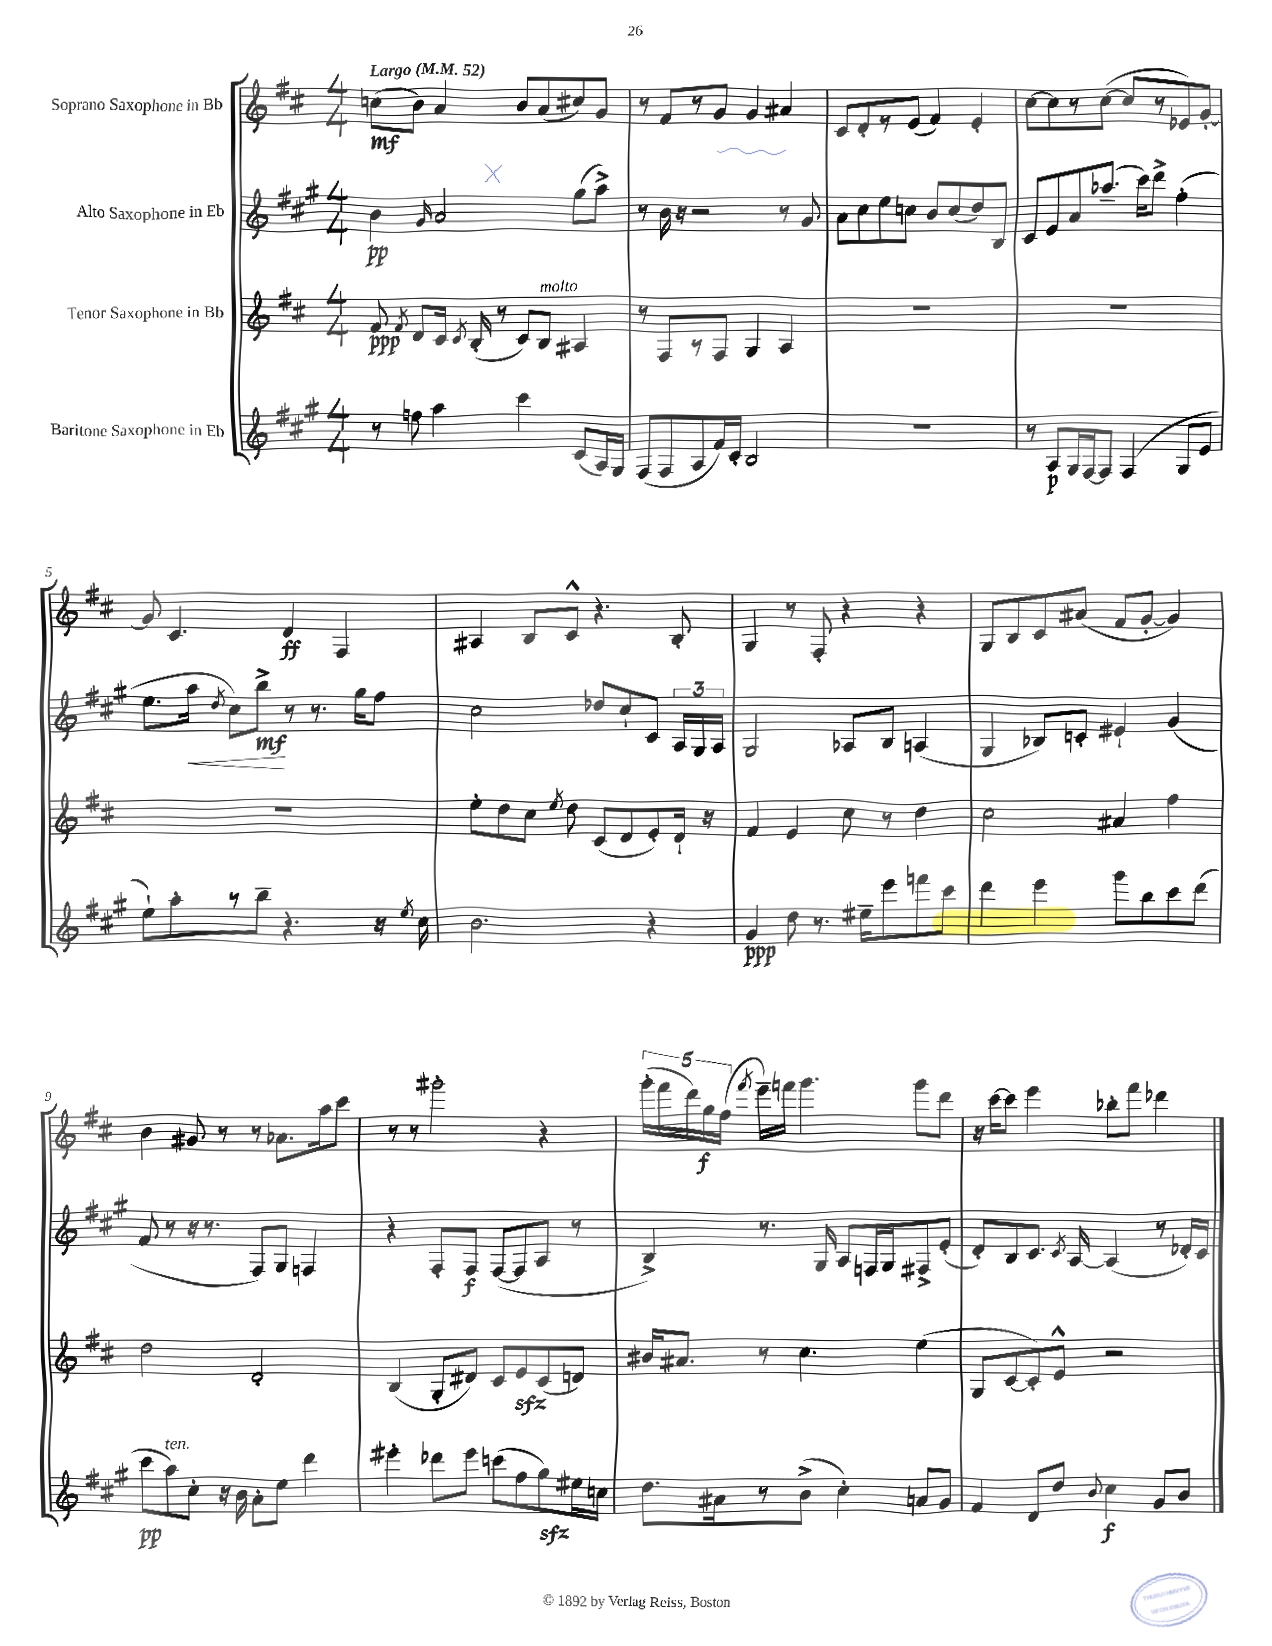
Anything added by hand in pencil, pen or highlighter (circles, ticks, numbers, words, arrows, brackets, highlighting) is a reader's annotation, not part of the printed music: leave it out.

**kern	**dynam	**kern	**dynam	**kern	**dynam	**kern	**dynam
*part4	*part4	*part3	*part3	*part2	*part2	*part1	*part1
*staff4	*staff4	*staff3	*staff3	*staff2	*staff2	*staff1	*staff1
*I"Baritone Saxophone in Eb	*	*I"Tenor Saxophone in Bb	*	*I"Alto Saxophone in Eb	*	*I"Soprano Saxophone in Bb	*
*clefG2	*	*clefG2	*	*clefG2	*	*clefG2	*
*k[f#c#g#]	*	*k[f#c#]	*	*k[f#c#g#]	*	*k[f#c#]	*
*M4/4	*	*M4/4	*	*M4/4	*	*M4/4	*
*MM52	*	*MM52	*	*MM52	*	*MM52	*
=1	=1	=1	=1	=1	=1	=1	=1
!	!	!	!	!	!	!LO:TX:a:B:t=Largo	!
8r	.	8f#/	ppp	4b\	pp	(8ccn\L	mf
.	.	8qf#/	.	.	.	.	.
8ffn\	.	8d/L	.	.	.	8b\J)	.
.	.	.	.	16qqg#/	.	.	.
4aa\	.	16c#/Jk	.	2a/	.	4a/	.
.	.	8qc#/	.	.	.	.	.
.	.	(16B'/	.	.	.	.	.
.	.	8r	.	.	.	.	.
4ccc#\	.	8c#/L)	.	.	.	8b/L	.
!	!	!LO:TX:a:i:t=molto	!	!	!	!	!
.	.	8B/J	.	.	.	(8a/	.
(8c#/L	.	4A#X/	.	(8gg#\L	.	8cc#X/)	.
16A/L)	.	.	.	8aa^\J)	.	8g/J	.
16G#/JJ	.	.	.	.	.	.	.
=2	=2	=2	=2	=2	=2	=2	=2
(8F#/L	.	8r	.	8r	.	8r	.
8F#/	.	8F#/L	.	16b\	.	8f#/L	.
.	.	.	.	16r	.	.	.
8A/	.	8r	.	2r	.	8r	.
16f#/L)	.	8F#/J	.	.	.	8g/J	.
16c#'/JJ	.	.	.	.	.	.	.
2B/	.	4G/	.	.	.	4g/	.
.	.	4A/	.	8r	.	4a#X/	.
.	.	.	.	8g#/	.	.	.
=3	=3	=3	=3	=3	=3	=3	=3
1r	.	1r	.	8a\L	.	8c#/L	.
.	.	.	.	8cc#\	.	8d'/	.
.	.	.	.	8ee\	.	8r	.
.	.	.	.	8ccn\J	.	(8e/J	.
.	.	.	.	8b/L	.	4f#/)	.
.	.	.	.	(8cc/	.	.	.
.	.	.	.	8dd/)	.	4e'/	.
.	.	.	.	8B/J	.	.	.
=4	=4	=4	=4	=4	=4	=4	=4
8r	.	1r	.	8c#/L	.	[8cc#\L	.
8A/L	p	.	.	8e/	.	8cc#\]	.
16G#/L	.	.	.	8a/	.	8r	.
[16F#/J	.	.	.	.	.	.	.
8F#/J]	.	.	.	(8.aa-X~/J	.	([8cc#\J	.
(4F#/	.	.	.	.	.	8cc#/L]	.
.	.	.	.	16ccc#\KL)	.	.	.
.	.	.	.	8ddd^\J	.	8r	.
8G#/L	.	.	.	(4ff#'\	.	8e-X/)	.
8e/J	.	.	.	.	.	[8g'/J	.
!!LO:LB:g=z
=5	=5	=5	=5	=5	=5	=5	=5
8ee`\L)	.	1r	.	8.ee\L	.	8g/]	.
8aa'\	.	.	.	.	.	4.c#/	.
!	!	!	!	!	!LO:HP:b	!	!
.	.	.	.	16aa\Jk	<	.	.
.	.	.	.	8qdd/	.	.	.
8r	.	.	.	8cc#\L)	.	.	.
8bb~\J	.	.	.	8bb^\J	mf	.	.
4.r	.	.	.	8r	[	4d/	ff
.	.	.	.	8.r	.	.	.
.	.	.	.	.	.	4F#/	.
.	.	.	.	16gg#\KL	.	.	.
16r	.	.	.	8ff#\J	.	.	.
8qee/	.	.	.	.	.	.	.
16cc#\	.	.	.	.	.	.	.
=6	=6	=6	=6	=6	=6	=6	=6
2.b\	.	8ee'\L	.	2cc#\	.	4A#X/	.
.	.	8dd\	.	.	.	.	.
.	.	8cc#\J	.	.	.	8B/L	.
.	.	8qee/	.	.	.	.	.
.	.	8dd\	.	.	.	8c#^^/J	.
.	.	(8c#/L	.	8dd-X/L	.	4.r	.
.	.	8d/	.	8cc#`/	.	.	.
4r	.	8e'/)	.	8c#/J	.	.	.
.	.	16d`/Jk	.	24A/LL	.	8B'/	.
.	.	.	.	24G#/	.	.	.
.	.	16r	.	.	.	.	.
.	.	.	.	24A/JJ	.	.	.
=7	=7	=7	=7	=7	=7	=7	=7
4g#/	ppp	4f#/	.	2G#/	.	4G/	.
8dd\	.	4e/	.	.	.	8r	.
8.r	.	.	.	.	.	8F#'/	.
.	.	8cc#\	.	8A-X/L	.	4r	.
16ee#X~\KL	.	.	.	.	.	.	.
8eee\	.	8r	.	8B/J	.	.	.
8fffn\	.	4dd\	.	(4An/	.	4r	.
8ccc#\J	.	.	.	.	.	.	.
=8	=8	=8	=8	=8	=8	=8	=8
4ddd\	.	2cc#\	.	4G#/	.	8G/L	.
.	.	.	.	.	.	8B/	.
4eee\	.	.	.	8B-X/L)	.	8c#/	.
.	.	.	.	8cn'/J	.	(8a#X/J	.
8ggg#\L	.	4a#X/	.	4e#X`/	.	8f#/L	.
8bb\	.	.	.	.	.	[8g'/J	.
8ccc#\	.	4ff#\	.	(4g#/	.	4g/])	.
(8ddd\J	.	.	.	.	.	.	.
!!LO:LB:g=z
=9	=9	=9	=9	=9	=9	=9	=9
8ccc#\L	pp	2dd\	.	8f#/	.	4b\	.
!LO:TX:a:i:t=ten.	!	!	!	!	!	!	!
8aa\)	.	.	.	8r	.	.	.
8cc#'\J	.	.	.	16r	.	8g#X/	.
.	.	.	.	8.r	.	.	.
16r	.	.	.	.	.	8r	.
16b\	.	.	.	.	.	.	.
8a'\L	.	2d'/	.	8F#/L)	.	8r	.
8ee\J	.	.	.	8G#/J	.	8.a-X\L	.
4ddd\	.	.	.	4Fn/	.	.	.
.	.	.	.	.	.	16aa\k	.
.	.	.	.	.	.	8ccc#\J	.
=10	=10	=10	=10	=10	=10	=10	=10
4eee#X'\	.	(4B/	.	4r	.	8r	.
.	.	.	.	.	.	8r	.
8ddd-X\L	.	8G'/L	.	8F#'/L	.	2ggg#X'\	.
8eee#\J	.	8d#X/J)	.	8F#/J	f	.	.
(8cccn\L	.	8c#/L	.	([8F#/L	.	.	.
8ff#\	.	8ezz/	.	8F#/]	.	.	.
8gg#zz\)	.	(8c#/	.	8A/J	.	4r	.
16ee#X\L	.	8dn/J)	.	8r	.	.	.
16ccn\JJ	.	.	.	.	.	.	.
=11	=11	=11	=11	=11	=11	=11	=11
8.dd\L	.	16b#X/KL	.	4B^/)	.	(20ggg'\LL	.
.	.	.	.	.	.	20fff#\	.
.	.	8.a#X/J	.	.	.	.	.
.	.	.	.	.	.	20ddd\)	.
.	.	.	.	.	.	20gg\	f
16a#X\k	.	.	.	.	.	.	.
.	.	.	.	.	.	(20ff#\JJ	.
.	.	.	.	.	.	8qfff#/	.
8r	.	8r	.	8.r	.	16eee~\LL)	.
.	.	.	.	.	.	16fffn\JJ	.
(8b^\J	.	4.cc#\	.	.	.	4.ggg\	.
.	.	.	.	16G#/	.	.	.
4cc#'\)	.	.	.	8A/L	.	.	.
.	.	.	.	16Fn/L	.	.	.
.	.	.	.	16G#/J	.	.	.
8an/L	.	(4ee\	.	8F#X^/	.	8ggg\L	.
8g#/J	.	.	.	(8e'/J	.	8ddd\J	.
=12	=12	=12	=12	=12	=12	=12	=12
4f#/	.	8G/L	.	8d'/L)	.	16r	.
.	.	.	.	.	.	[16ccc#\KL	.
.	.	[8c#/	.	8B/	.	8ccc#\J]	.
8d/L	.	8c#'/])	.	8.c#/J	.	4eee\	.
8dd/J	.	8e^^/J	.	.	.	.	.
.	.	.	.	8qc#/	.	.	.
.	.	.	.	[16A/	.	.	.
8qqb/	.	.	.	.	.	.	.
4cc#\	f	2r	.	(4A/]	.	8bb-X'\L	.
.	.	.	.	.	.	8fff#\J	.
8g#/L	.	.	.	8r	.	4ddd-X\	.
8b/J	.	.	.	16d-X'/LL)	.	.	.
.	.	.	.	16c#/JJ	.	.	.
==	==	==	==	==	==	==	==
*-	*-	*-	*-	*-	*-	*-	*-
